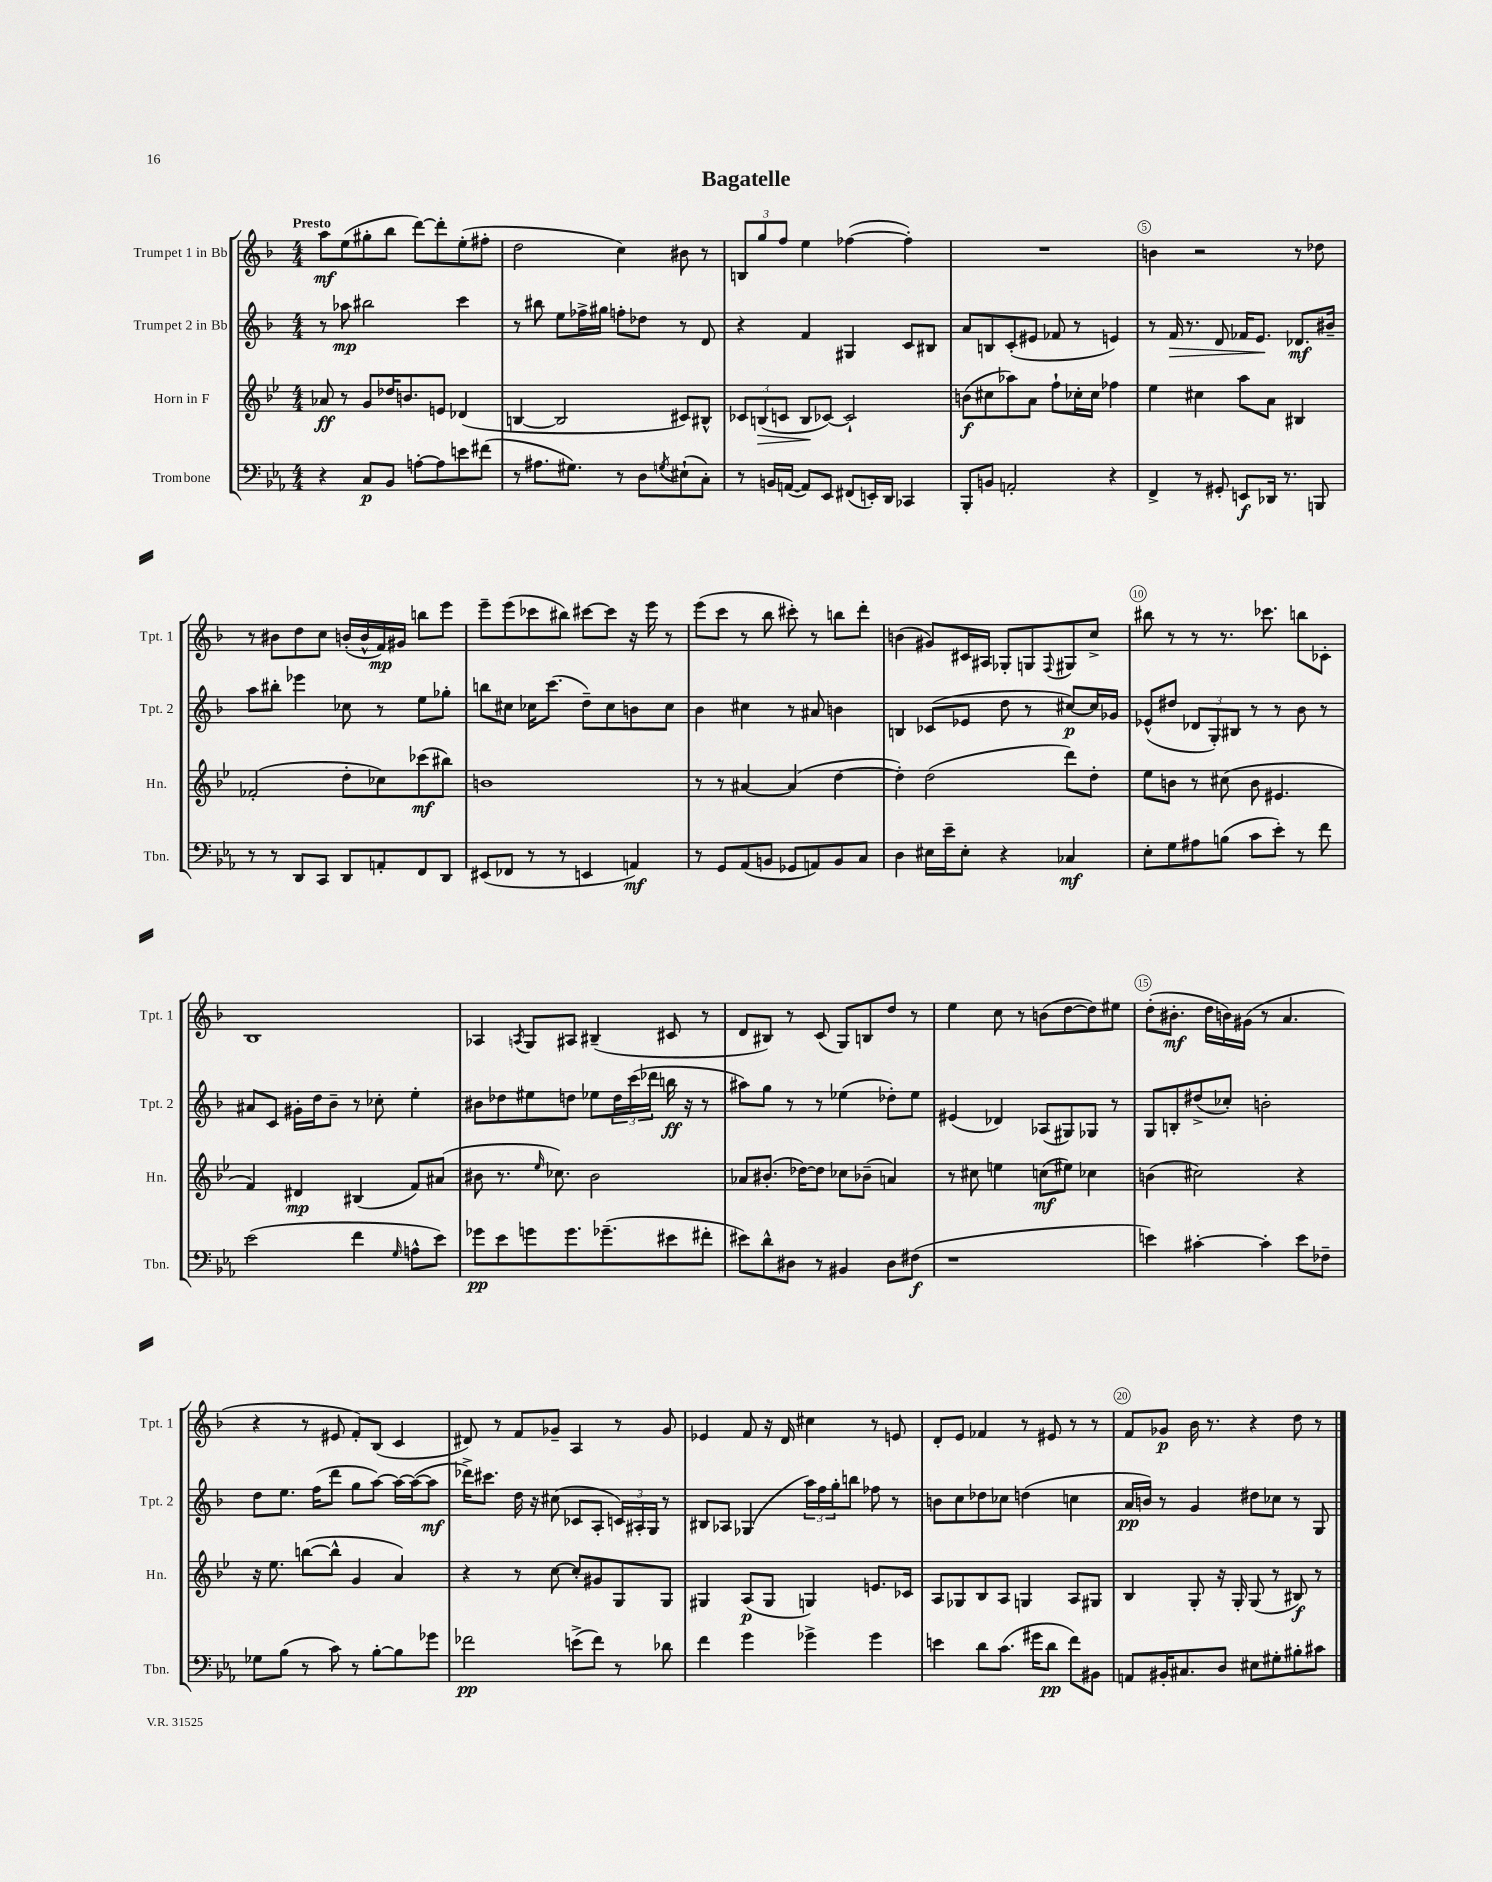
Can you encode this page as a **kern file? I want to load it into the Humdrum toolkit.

**kern	**dynam	**kern	**dynam	**kern	**dynam	**kern	**dynam
*part4	*part4	*part3	*part3	*part2	*part2	*part1	*part1
*staff4	*staff4	*staff3	*staff3	*staff2	*staff2	*staff1	*staff1
*I"Trombone	*	*I"Horn in F	*	*I"Trumpet 2 in Bb	*	*I"Trumpet 1 in Bb	*
*I'Tbn.	*	*I'Hn.	*	*I'Tpt. 2	*	*I'Tpt. 1	*
*clefF4	*	*clefG2	*	*clefG2	*	*clefG2	*
*k[b-e-a-]	*	*k[b-e-]	*	*k[b-]	*	*k[b-]	*
*M4/4	*	*M4/4	*	*M4/4	*	*M4/4	*
=1	=1	=1	=1	=1	=1	=1	=1
!	!	!	!	!	!	!LO:TX:a:B:t=Presto	!
4r	.	8a-X/	ff	8r	.	8aa\L	mf
.	.	8r	.	8aa-X\	mp	(8ee\	.
8C/L	p	8g/L	.	2bb#X\	.	8gg#X'\	.
8BB-/J	.	16dd-X/K	.	.	.	8bb-\J	.
.	.	8.bn/	.	.	.	.	.
[8An'\L	.	.	.	.	.	[8ddd\L)	.
8A\]	.	8en/J	.	.	.	8ddd'\]	.
8en\	.	(4d-X/	.	4ccc\	.	(8ee'\	.
(8f#X\J	.	.	.	.	.	8ff#X'\J	.
=2	=2	=2	=2	=2	=2	=2	=2
8r	.	[4Bn/	.	8r	.	2dd\	.
8.A#X\L	.	.	.	8bb#X\	.	.	.
.	.	2B/]	.	8ee\L	.	.	.
8.G#X\J)	.	.	.	.	.	.	.
.	.	.	.	16ff-X^\L	.	.	.
.	.	.	.	16gg#X\JJ	.	.	.
8r	.	.	.	8ffn'\L	.	4cc\)	.
8D\L	.	.	.	8dd-X\J	.	.	.
8qGn/	.	.	.	.	.	.	.
(8E#X`\	.	8c#X/L)	.	8r	.	8b#X\	.
8C'\J)	.	8B#X^^/J	.	8d/	.	8r	.
=3	=3	=3	=3	=3	=3	=3	=3
8r	.	12c-X/L	.	4r	.	12Bn/L	.
!	!	!	!LO:HP:b	!	!	!	!
.	.	(12Bn/	>	.	.	12gg/	.
16BBn/LL	.	.	.	.	.	.	.
.	.	12cn/J	.	.	.	12ff/J	.
([16AAn/JJ	.	.	.	.	.	.	.
8AA/L])	.	8B/L	.	4f/	.	4ee\	.
8EE-/J	.	[8c-X/J)	]	.	.	.	.
(8FF#X/L	.	2c-`/]	.	4G#X/	.	([4ff-X\	.
16EEn'/L)	.	.	.	.	.	.	.
16DD/JJ	.	.	.	.	.	.	.
4CC-X/	.	.	.	8c/L	.	4ff-'\])	.
.	.	.	.	8B#X/J	.	.	.
=4	=4	=4	=4	=4	=4	=4	=4
8BBB-'/L	.	(8bn\L	f	8a/L	.	1r	.
8BBn/J	.	8cc#X\	.	8Bn/	.	.	.
2AAn'/	.	8aa-X\)	.	(8c'/	.	.	.
.	.	8a\J	.	8e#X/J	.	.	.
.	.	8ff`\L	.	8f-X/	.	.	.
.	.	16cc-X'\L	.	8r	.	.	.
.	.	16cc-\JJ	.	.	.	.	.
4r	.	4ff-X\	.	4en/)	.	.	.
=5	=5	=5	=5	=5	=5	=5	=5
4FF^/	.	4ee-\	.	8r	.	4bn\	.
!	!	!	!	!	!LO:HP:b	!	!
.	.	.	.	16f/	>	.	.
.	.	.	.	8.r	.	.	.
8r	.	4cc#X\	.	.	.	2r	.
8GG#X'/	.	.	.	8d/	.	.	.
8EEn/L	f	8aa\L	.	16f-X/KL	.	.	.
.	.	.	.	8.e/J	.	.	.
16DD-X/Jk	.	8a\J	.	.	.	.	.
8.r	.	.	.	.	.	.	.
.	.	4B#X/	.	8.d-X/L	] mf	8r	.
8BBBn/	.	.	.	.	.	8dd-X\	.
.	.	.	.	16b#X~/Jk	.	.	.
!!LO:LB:g=z
=6	=6	=6	=6	=6	=6	=6	=6
8r	.	(2f-X'/	.	8aa\L	.	8r	.
8r	.	.	.	8bb#X'\J	.	8b#X\L	.
8DD/L	.	.	.	4eee-X\	.	8dd\	.
8CC/J	.	.	.	.	.	8cc\J	.
8DD/L	.	8dd'\L	.	8cc-X\	.	(16bn'/LL	.
.	.	.	.	.	.	16b^^/	.
8AAn'/	.	8cc-X\)	.	8r	.	16f/)	mp
.	.	.	.	.	.	16g#X/JJ	.
8FF/	.	(8ccc-X\	mf	8ee\L	.	8bbn\L	.
8DD/J	.	8bb#X\J)	.	8gg-X'\J	.	8eee\J	.
=7	=7	=7	=7	=7	=7	=7	=7
(8EE#X/L	.	1bn	.	8bbn\L	.	8eee~\L	.
8FF-X/J	.	.	.	8cc#X\J	.	(8eee\	.
8r	.	.	.	16cc-X\KL	.	8ccc-X\	.
.	.	.	.	(8.ccc\J	.	.	.
8r	.	.	.	.	.	8bb#X\J)	.
4EEn/	.	.	.	8dd~\L)	.	[8ccc#X\L	.
.	.	.	.	8cc-\	.	8ccc#\J]	.
4AAn/)	mf	.	.	8bn\	.	16r	.
.	.	.	.	.	.	16eee\	.
.	.	.	.	8cc-\J	.	8r	.
=8	=8	=8	=8	=8	=8	=8	=8
8r	.	8r	.	4b-\	.	(8eee\L	.
8GG/L	.	8r	.	.	.	8ccc\J	.
(8AA-/	.	[4a#X/	.	4cc#X\	.	8r	.
8BBn/J	.	.	.	.	.	8bb-\	.
8GG-X/L	.	(4a#/]	.	8r	.	8ccc#X'\)	.
8AAn/)	.	.	.	8a#X/	.	8r	.
8BB/	.	[4dd\	.	4bn\	.	8bbn\L	.
8C/J	.	.	.	.	.	8ddd'\J	.
=9	=9	=9	=9	=9	=9	=9	=9
4D\	.	4dd'\])	.	4Bn/	.	(4bn\	.
16E#X\LL	.	(2dd\	.	(8c-X/L	.	8g#X/L)	.
16e-~\J	.	.	.	.	.	.	.
8E#'\J	.	.	.	8e-X/J	.	16c#X/L	.
.	.	.	.	.	.	16A#X/JJ	.
4r	.	.	.	8dd\	.	8G-X'/L	.
.	.	.	.	8r	.	8Gn/	.
.	.	.	.	.	.	8qqF/	.
4C-X/	mf	8ddd\L)	.	[8cc#X/L)	p	8G#X/	.
.	.	8dd'\J	.	16cc#/L]	.	8cc^/J	.
.	.	.	.	16g-X/JJ	.	.	.
=10	=10	=10	=10	=10	=10	=10	=10
8E-'\L	.	8ee-\L	.	(8e-X^^/L	.	8bb#X\	.
8G\	.	8bn\J	.	8dd#X/J	.	8r	.
8A#X\	.	8r	.	12d-X/L	.	8r	.
.	.	.	.	12G'/)	.	.	.
(8Bn\J	.	(8cc#X\	.	.	.	8.r	.
.	.	.	.	12B#X/J	.	.	.
8c\L	.	8b\	.	8r	.	.	.
.	.	.	.	.	.	8.ccc-X\	.
8e-'\J)	.	4.e#X/	.	8r	.	.	.
8r	.	.	.	8b-\	.	8bbn\L	.
8f\	.	.	.	8r	.	8c-X'\J	.
!!LO:LB:g=z
=11	=11	=11	=11	=11	=11	=11	=11
(2e-\	.	4f/)	.	8a#X/L	.	1B-	.
.	.	.	.	8c/J	.	.	.
.	.	4d#X/	mp	16g#X'\LL	.	.	.
.	.	.	.	16dd\J	.	.	.
.	.	.	.	8b-~\J	.	.	.
4f\	.	(4B#X/	.	8r	.	.	.
.	.	.	.	8cc-X'\	.	.	.
16qqG/	.	.	.	.	.	.	.
8An^^\L	.	8f/L)	.	4ee'\	.	.	.
8e-\J)	.	(8a#X/J	.	.	.	.	.
=12	=12	=12	=12	=12	=12	=12	=12
8g-X\L	pp	8b#X\	.	8b#X\L	.	4A-X/	.
8e-\	.	8.r	.	8dd-X\	.	.	.
.	.	.	.	.	.	8qAn/	.
8gn\	.	.	.	8ee#X\	.	8G/L	.
.	.	16qqee-/	.	.	.	.	.
.	.	8.cc-X\)	.	.	.	.	.
8.g\	.	.	.	8ddn\J	.	8A#X/J	.
.	.	2b#\	.	8ee-X\L	.	(4B#X~/	.
(8.g-X~\	.	.	.	.	.	.	.
.	.	.	.	24dd\L	.	.	.
.	.	.	.	(24ccc\	.	.	.
.	.	.	.	24ddd-X\JJ	.	.	.
8e#X\	.	.	.	16bbn\	ff	8c#X/	.
.	.	.	.	16r	.	.	.
8f#X'\J	.	.	.	8r	.	8r	.
=13	=13	=13	=13	=13	=13	=13	=13
8e#X\L)	.	8a-X/L	.	8aa#X\L)	.	8d/L	.
8d^^\	.	(8.b#X'/J	.	8gg\J	.	8B#X/J)	.
8D#X\J	.	.	.	8r	.	8r	.
.	.	[16dd-X\KL)	.	.	.	.	.
8r	.	8dd-\J]	.	8r	.	(8c/	.
4BB#X/	.	8cc-X\L	.	(4ee-X\	.	8G/L)	.
.	.	(8b-X~\J	.	.	.	8Bn/	.
8D#\L	.	4an/)	.	8dd-X'\L)	.	8dd/J	.
(8F#X\J	f	.	.	8ee-\J	.	8r	.
=14	=14	=14	=14	=14	=14	=14	=14
1r	.	8r	.	(4e#X/	.	4ee\	.
.	.	8cc#X\	.	.	.	.	.
.	.	4een\	.	4d-X/)	.	8cc\	.
.	.	.	.	.	.	8r	.
.	.	(8ccn\L	mf	(8A-X/L	.	(8bn\L	.
.	.	8ee#X\J)	.	8G#X/)	.	[8dd\	.
.	.	4cc-X\	.	8G-X/J	.	8dd\])	.
.	.	.	.	8r	.	8ee#X\J	.
=15	=15	=15	=15	=15	=15	=15	=15
4en\)	.	(4bn\	.	8G/L	.	(8dd'\L	.
.	.	.	.	8Bn'/	.	8.b#X'\J	mf
[4c#X'\	.	2cc#X\)	.	(8dd#X^/	.	.	.
.	.	.	.	.	.	16dd\LL	.
.	.	.	.	8cc-X'/J)	.	16bn\)	.
.	.	.	.	.	.	(16g#X\JJ	.
4c#'\]	.	.	.	2bn'\	.	8r	.
.	.	.	.	.	.	4.a/	.
8e\L	.	4r	.	.	.	.	.
8F-X~\J	.	.	.	.	.	.	.
!!LO:LB:g=z
=16	=16	=16	=16	=16	=16	=16	=16
8G-X\L	.	16r	.	8dd\L	.	4r	.
.	.	8.ee-\	.	.	.	.	.
(8B-\J	.	.	.	8.ee\J	.	.	.
8r	.	([8bbn\L	.	.	.	8r	.
.	.	.	.	(16ff\KL	.	.	.
8c\)	.	8bb^^\J]	.	8ddd\J	.	8e#X/	.
8r	.	4g/	.	8gg\L	.	8f'/L)	.
[8B-'\L	.	.	.	[8aa\J)	.	(8B-/J	.
8B-\]	.	4a/)	.	16aa\LL_	.	4c/	.
.	.	.	.	(16aa\J_	.	.	.
8g-X\J	.	.	.	8aa\J]	mf	.	.
=17	=17	=17	=17	=17	=17	=17	=17
2f-X\	pp	4r	.	16ddd-X^\KL)	.	8d#X/)	.
.	.	.	.	8.ccc#X\J	.	.	.
.	.	.	.	.	.	8r	.
.	.	8r	.	16dd\	.	8f/L	.
.	.	.	.	16r	.	.	.
.	.	[8cc\	.	(8cc#X\	.	8g-X~/J	.
(8en^\L	.	8cc'/L]	.	8c-X/L	.	4A/	.
8f-\J)	.	8g#X/	.	8A'/J	.	.	.
8r	.	8G/	.	24cn/LL)	.	8r	.
.	.	.	.	24A#X'/	.	.	.
.	.	.	.	24G/JJ	.	.	.
8d-X\	.	8G/J	.	8r	.	8g-/	.
=18	=18	=18	=18	=18	=18	=18	=18
4f\	.	4G#X/	.	8B#X/L	.	4e-X/	.
.	.	.	.	8A-X/J	.	.	.
4g\	.	(8A/L	p	(4G-X/	.	8f/	.
.	.	8G#/J	.	.	.	16r	.
.	.	.	.	.	.	16d/	.
4g-X^\	.	4Gn/)	.	24aa\LL)	.	4cc#X\	.
.	.	.	.	24ff\	.	.	.
.	.	.	.	24gg'\J	.	.	.
.	.	.	.	8bbn\J	.	.	.
4g-\	.	8.en/L	.	8ff-X\	.	8r	.
.	.	.	.	8r	.	8en/	.
.	.	16c-X/Jk	.	.	.	.	.
=19	=19	=19	=19	=19	=19	=19	=19
4en\	.	8A/L	.	8bn\L	.	8d'/L	.
.	.	8G-X/	.	8cc\	.	8e/J	.
8d\L	.	8B-/	.	8dd-X\	.	4f-X/	.
(8.c\J	.	8A/J	.	8cc-X\J	.	.	.
.	.	4Gn/	.	(4ddn\	.	8r	.
16g#X\KL	.	.	.	.	.	.	.
8d\J	pp	.	.	.	.	8e#X/	.
8f\L)	.	8A/L	.	4ccn\	.	8r	.
8BB#X\J	.	8G#X/J	.	.	.	8r	.
=20	=20	=20	=20	=20	=20	=20	=20
8AAn/L	.	4B-/	.	16a/LL	pp	8f/L	.
.	.	.	.	16bn/JJ)	.	.	.
16BB#X'/K	.	.	.	8r	.	8g-X/J	p
8.C#X/	.	.	.	.	.	.	.
.	.	8G'/	.	4g/	.	16b-\	.
.	.	.	.	.	.	8.r	.
8D/J	.	16r	.	.	.	.	.
.	.	16G'/	.	.	.	.	.
8E#X\L	.	(8G/	.	8dd#X\L	.	4r	.
8G#X'\	.	8r	.	8cc-X\J	.	.	.
8B#X'\	.	8B#X/)	f	8r	.	8dd\	.
8c#X\J	.	8r	.	8G/	.	8r	.
==	==	==	==	==	==	==	==
*-	*-	*-	*-	*-	*-	*-	*-
